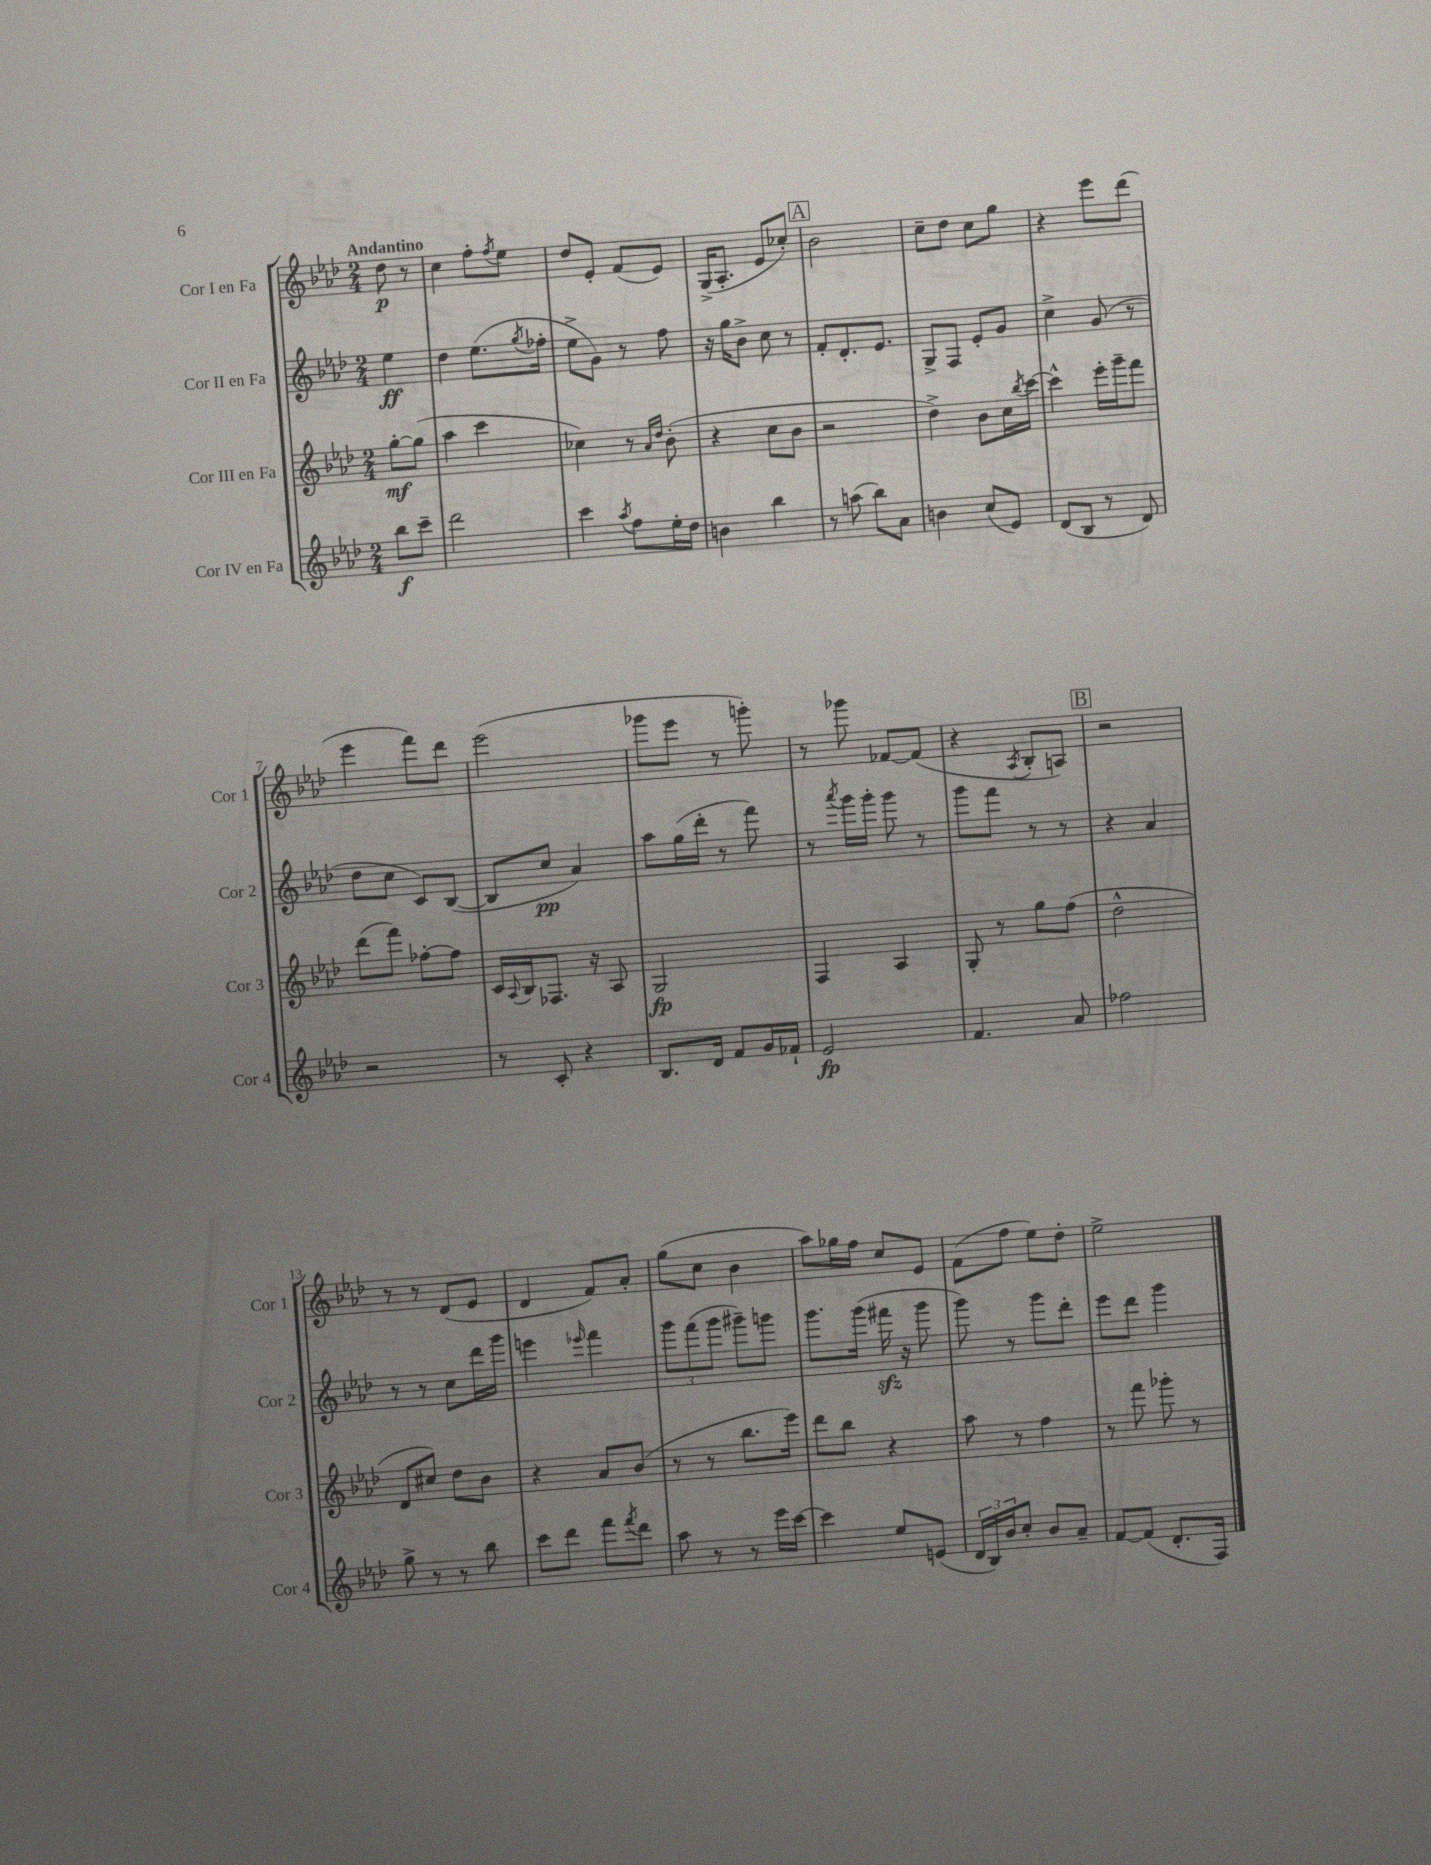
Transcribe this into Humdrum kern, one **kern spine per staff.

**kern	**kern	**kern	**kern
*staff4	*staff3	*staff2	*staff1
*clefG2	*clefG2	*clefG2	*clefG2
*k[b-e-a-d-]	*k[b-e-a-d-]	*k[b-e-a-d-]	*k[b-e-a-d-]
*M2/4	*M2/4	*M2/4	*M2/4
8bb-\L	[8gg'\L	4ee-\	8dd-\
8ccc~\J	(8gg\]J	.	8r
=	=	=	=
2ddd-\	4aa-\	4dd-\	4cc\
.	4ccc\	(8.ee-\L	8ff'\L
.	.	.	8qff/
.	.	.	8ee-\J
.	.	8qgg/	.
.	.	16ff-'\Jk	.
=	=	=	=
4ccc\	4cc-\)	8ee-^\L	8dd-/L
.	.	8g\J)	8e-'/J
8qaa-/	.	.	.
8ff\L	8r	8r	(8f/L
.	16qqa-/LL	.	.
.	16qqdd-/JJ	.	.
16ee-'\L	(8b-'\	8ff\	8e-/J)
16dd-\JJ	.	.	.
=	=	=	=
4b\	4r	16r	(16G^/LK
.	.	16gg\LK	8.A-'/J
.	.	8b-^\J	.
4bb-\	8cc\L	8cc\	8e-/L
.	8b-\J	8r	8cc-'/J)
=	=	=	=
8r	2r	8f'/L	2b-\
(8aa\	.	8.d-'/	.
8bb-\L)	.	.	.
.	.	8.e-/J	.
8a-\J	.	.	.
=	=	=	=
4b\	4dd-^\)	8G^/L	8cc~\L
.	.	8F/J	8dd-\J
(8cc/L	8b-\L	8e-'/L	8cc\L
8e-/J)	16cc\L	8g/J	8gg\J
.	8qbb-/	.	.
.	[16ccc\JJ	.	.
=	=	=	=
(8d-/L	4ccc^^\]	4cc^\	4r
8B-/J	.	.	.
8r	16eee-'\LL	(8g/	8eee-\L
.	16ggg~\J	.	.
8d-/)	8fff\J	8r	(8ddd-\J
=	=	=	=
2r	(8ddd-\L	8dd-\L	4eee-\
.	8fff\J)	8cc\J	.
.	[8ff-'\L	8c/L)	8fff\L)
.	8ff-\]J	([8B-/J	8ddd-\J
=	=	=	=
8r	16c/LL	8B-/]L	(2eee-\
.	8qqA-/	.	.
.	16B-/J	.	.
8c'/	8.F-/J	8cc/J	.
4r	.	4a-/)	.
.	16r	.	.
.	8A-/	.	.
=	=	=	=
8.B-/L	2G/	8aa-\L	8ggg-\L
.	.	(16gg\L	8eee-\J
16d-/Jk	.	16ddd-'\JJ	.
8f/L	.	8r	8r
16g/L	.	8fff\)	8ggg'\)
16f-`/JJ	.	.	.
=	=	=	=
2e-/	4F/	8r	8r
.	.	8qaaa-/	.
.	.	16ggg\LL	8ggg-\
.	.	16ggg'\JJ	.
.	4A-/	8ggg\	[8f-/L
.	.	8r	(8f-/]J
=	=	=	=
4.f/	8G'/	8ggg\L	4r
.	8r	8fff\J	.
.	.	.	8qA-/
.	8gg\L	8r	8B-'/L
8a-/	(8ff\J	8r	8A/J)
=	=	=	=
2ff-\	2dd-^^\	4r	2r
.	.	4a-/	.
=	=	=	=
8gg^\	8d-/L	8r	8r
8r	8cc#/J)	8r	8r
8r	8dd-\L	8cc\L	(8d-/L
8bb-\	8b-\J	16ddd-\L	8e-/J
.	.	16ggg\JJ	.
=	=	=	=
8ccc\L	4r	4eee\	4d-/
8ddd-\J	.	.	.
.	.	16qqeee-/	.
8fff\L	8a-/L	4fff\	8f/L)
8qfff/	.	.	.
8ddd-\J	(8b-/J	.	8a-'/J
=	=	=	=
8aa-\	8r	12ggg\L	(8gg\L
.	.	(12fff\	.
8r	8r	.	8cc\J
.	.	12ggg\J	.
8r	8.bb-\L	8ggg#~\L)	4b-\
16eee-\LL	.	8ggg\J	.
[16ccc\JJ	16eee-\Jk)	.	.
=	=	=	=
4ccc\]	8ddd-\L	8.ggg\L	8aa-\L)
.	8bb-\J	.	16gg-\L
.	.	(16ggg\Jk	16ff\JJ
8ee-/L	4r	16fff#\	8cc/L
.	.	16r	.
(8e/J	.	8ggg\	8e-/J
=	=	=	=
24d-/LL	8aa-\	8ggg\)	(8f\L
24B-/)	.	.	.
24b-/J	.	.	.
8cc'/J	8r	8r	8ff\J
8b-/L	4ff\	8ggg\L	8ee-\L)
8a-~/J	.	8ddd-'\J	8dd-'\J
=	=	=	=
[8f/L	8r	8eee-\L	2ee-^\
(8f/]J	8fff\	8ddd-\J	.
8.d-'/L	8ggg-'\	4ggg\	.
.	8r	.	.
16F/Jk)	.	.	.
==	==	==	==
*-	*-	*-	*-
